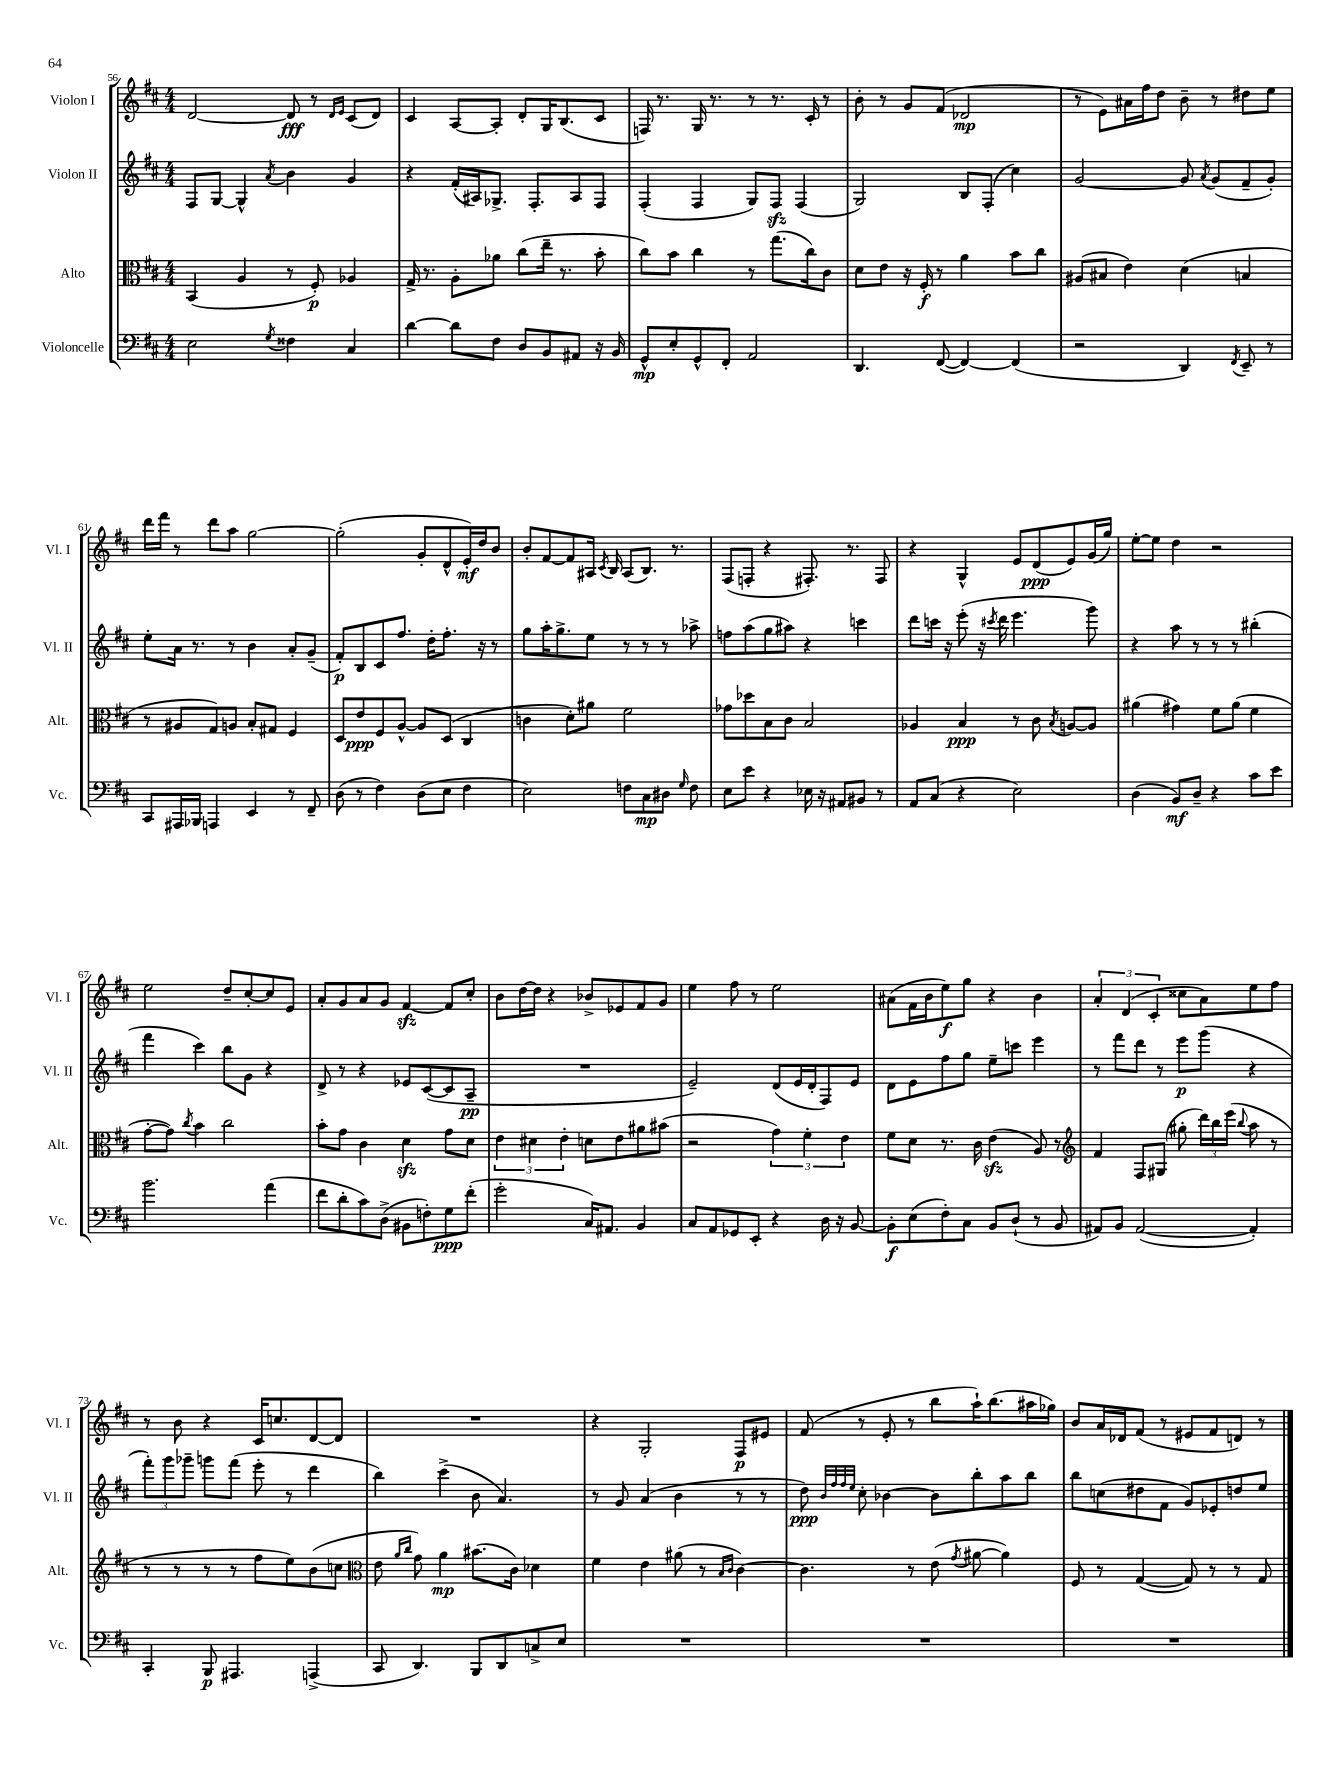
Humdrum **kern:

**kern	**kern	**kern	**kern
*staff4	*staff3	*staff2	*staff1
*clefF4	*clefC3	*clefG2	*clefG2
*k[f#c#]	*k[f#c#]	*k[f#c#]	*k[f#c#]
*M4/4	*M4/4	*M4/4	*M4/4
2E	(4BB	8F#	[2d
.	.	[8G	.
.	4A	4G^^]	.
8qG	.	8qa	.
4F##	8r	4b	8d]
.	8F#')	.	8r
.	.	.	16qqd
.	.	.	16qqe
4C#	4A-	4g	(8c#
.	.	.	8d)
=	=	=	=
[4d	16G^	4r	4c#
.	8.r	.	.
8d]	8A'	(16f#'	[8A
.	.	16A#)	.
8F#	8a-	8.G-^	8A']
8D	(8cc#	.	8d'
.	.	8.F#'	.
8BB	16ee~	.	16G
.	8.r	.	(8.B
8AA#	.	8A#	.
16r	8b'	8F#	8c#
16BB	.	.	.
=	=	=	=
8GG^^	8cc#)	(4F#'	16F)
.	.	.	8.r
8E'	8b	.	.
8GG^^	4cc#	4F#	16G
.	.	.	8.r
8FF#'	.	.	.
2AA	8r	8G)	8r
.	(8.gg	8F#	8.r
.	.	(4F#	.
.	16cc#)	.	16c#'
.	8c#	.	8r
=	=	=	=
4.DD	8d	2G)	8b'
.	8e	.	8r
.	16r	.	8g
.	16F#'	.	.
([8FF#	8r	.	(8f#
4FF#_)	4a	8B	2d-
.	.	(8F#'	.
(4FF#]	8b	4cc#)	.
.	8cc#	.	.
=	=	=	=
2r	(8A#	[2g	8r
.	8B#	.	8e)
.	4e)	.	16a#
.	.	.	16ff#
.	.	.	8dd
4DD)	(4d	8g]	8b~
.	.	8qa	.
.	.	(8g	8r
8qFF#	.	.	.
8EE~	4B	8f#~	8dd#
8r	.	8g')	8ee
=	=	=	=
8CC#	8r	8ee'	16ddd
.	.	.	16fff#
16AAA#	8A#	16a	8r
16BBB-	.	8.r	.
4AAA	8G)	.	8ddd
.	8A	8r	8aa
4EE	8B'	4b	[2gg
.	8G#	.	.
8r	4F#	8a'	.
8FF#~	.	(8g~	.
=	=	=	=
(8D	8D	8f#')	(2gg']
8r	8e	8B	.
4F#)	8F#	8c#	.
.	[8A^^	8.ff#	.
(8D	8A]	.	8g'
.	.	16dd'	.
8E	(8D	8.ff#'	8d^^
4F#	4C#	.	16e')
.	.	16r	16dd
.	.	8r	8b
=	=	=	=
2E)	4c	8gg	8b'
.	.	16aa'	[8f#
.	.	8.gg^	.
.	8d')	.	8f#]
.	8a#	8ee	16A#
.	.	.	8qc#
.	.	.	16B
8F	2f#	8r	(8A#
8C#	.	8r	8.B)
8D#	.	8r	.
.	.	.	8.r
16qqG	.	.	.
8F	.	8aa-^	.
=	=	=	=
8E	8g-	8ff	(8F#
8e	8dd-	(8aa	8F'
4r	8B	8gg	4r
.	8c#	8aa#)	.
16E-	2B	4r	8.F#')
16r	.	.	.
8AA#	.	.	.
.	.	.	8.r
8BB#	.	4ccc	.
8r	.	.	8F#
=	=	=	=
8AA	4A-	8ddd	4r
(8C#	.	16ccc	.
.	.	16r	.
4r	4B	(8eee'	4G^^
.	.	16r	.
.	.	8qccc#	.
.	.	16ddd	.
2E)	8r	4.eee	8e
.	8c#	.	(8d
.	8qB	.	.
.	[8A	.	8e)
.	8A]	8ggg)	(16g
.	.	.	16gg)
=	=	=	=
(4D	(4a#	4r	[8ee'
.	.	.	8ee]
8BB)	4g#)	8aa	4dd
8D~	.	8r	.
4r	8f#	8r	2r
.	(8a#	8r	.
8c#	4f#	(4bb#'	.
8e	.	.	.
=	=	=	=
2.b	[8g'	4fff#	2ee
.	8g])	.	.
.	8qcc#	.	.
.	4b	4ccc#)	.
.	2cc#	8bb	8dd~
.	.	8g	[8cc#'
(4a	.	4r	8cc#]
.	.	.	8e
=	=	=	=
8f#	8b'	8d^	8a'
8d'	8g	8r	8g
8c#)	4c#	4r	8a
(8D^	.	.	8g
8BB#	4d	8e-	[4f#
8F')	.	([8c#	.
8G	8g	8c#]	8f#]
(8f#'	8d	8A~	8cc#'
=	=	=	=
2g'	6e	1r	8b
.	.	.	[16dd
.	6d#	.	.
.	.	.	16dd]
.	.	.	4r
.	6e'	.	.
16C#)	8d	.	8b-^
8.AA#	.	.	.
.	8e	.	8e-
4BB	8a#	.	8f#
.	(8b#	.	8g
=	=	=	=
8C#	2r	2e~)	4ee
8AA	.	.	.
8GG-	.	.	8ff#
8EE'	.	.	8r
4r	6g)	(8d	2ee
.	.	16e	.
.	6f#'	.	.
.	.	16d'	.
16D	.	8F#)	.
16r	.	.	.
.	6e	.	.
[8BB	.	8e	.
=	=	=	=
8BB']	8f#	8d	(8a#
(8E	8d	8e	16f#
.	.	.	16b
8F#')	8.r	8ff#	8ee)
8C#	.	8gg	8gg
.	16c#	.	.
8BB	(4e	8ee~	4r
(8D`	.	8ccc	.
8r	8A)	4eee	4b
8BB	8r	.	.
=	=	=	=
*	*clefG2	*	*
8AA#)	4f#	8r	6a'
8BB	.	8fff#	.
.	.	.	(6d
([2AA#	8F#	8ddd	.
.	.	.	6c#'
.	(8G#	8r	.
.	8gg#'	8eee	8cc##
.	24ddd)	(8ggg	8a)
.	24bb	.	.
.	(24eee	.	.
.	8qqbb	.	.
4AA#'])	8aa	4r	8ee
.	8r	.	8ff#
=	=	=	=
4CC#'	8r	12fff#')	8r
.	.	12ggg	.
.	8r	.	8b
.	.	12ggg-~	.
8BBB	8r	8ggg	4r
4.AAA#	8r	(8fff#	.
.	8ff#	8eee'	16c#
.	.	.	8.cc
.	8ee)	8r	.
(4AAA^	(8b	4ddd	[8d
.	8cc	.	8d]
=	=	=	=
*	*clefC3	*	*
8CC#	8e	4bb)	1r
.	16qqa	.	.
.	16qqcc#	.	.
4.DD)	8g)	.	.
.	4a	(4ccc#^	.
8BBB	(8.b#	8b	.
8DD	.	4.a)	.
.	16c#)	.	.
8C^	4d-	.	.
8E	.	.	.
=	=	=	=
1r	4f#	8r	4r
.	.	8g	.
.	4e	(4a	2G'
.	(8a#	4b	.
.	8r	.	.
.	16qqB	.	.
.	16qqc#	.	.
.	[4c#)	8r	8F#
.	.	8r	8e#
=	=	=	=
1r	4.c#]	8dd)	(8f#
.	.	32qqb	.
.	.	32qqff#	.
.	.	32qqff#	.
.	.	32qqee	.
.	.	8cc#'	8r
.	.	[4b-	8e'
.	8r	.	8r
.	(8e	8b-]	8bb
.	8qg	.	.
.	[8a#	8bb'	16aa`)
.	.	.	(8.bb
.	4a#])	8aa	.
.	.	8bb	16aa#
.	.	.	16gg-)
=	=	=	=
1r	8F#	8bb	8b
.	8r	(8cc	16a
.	.	.	16d-
.	([4G	8dd#	(8f#
.	.	8f#	8r
.	8G])	8g)	8e#
.	8r	8e-'	8f#
.	8r	8dd	8d)
.	8G	8ee	8r
==	==	==	==
*-	*-	*-	*-
